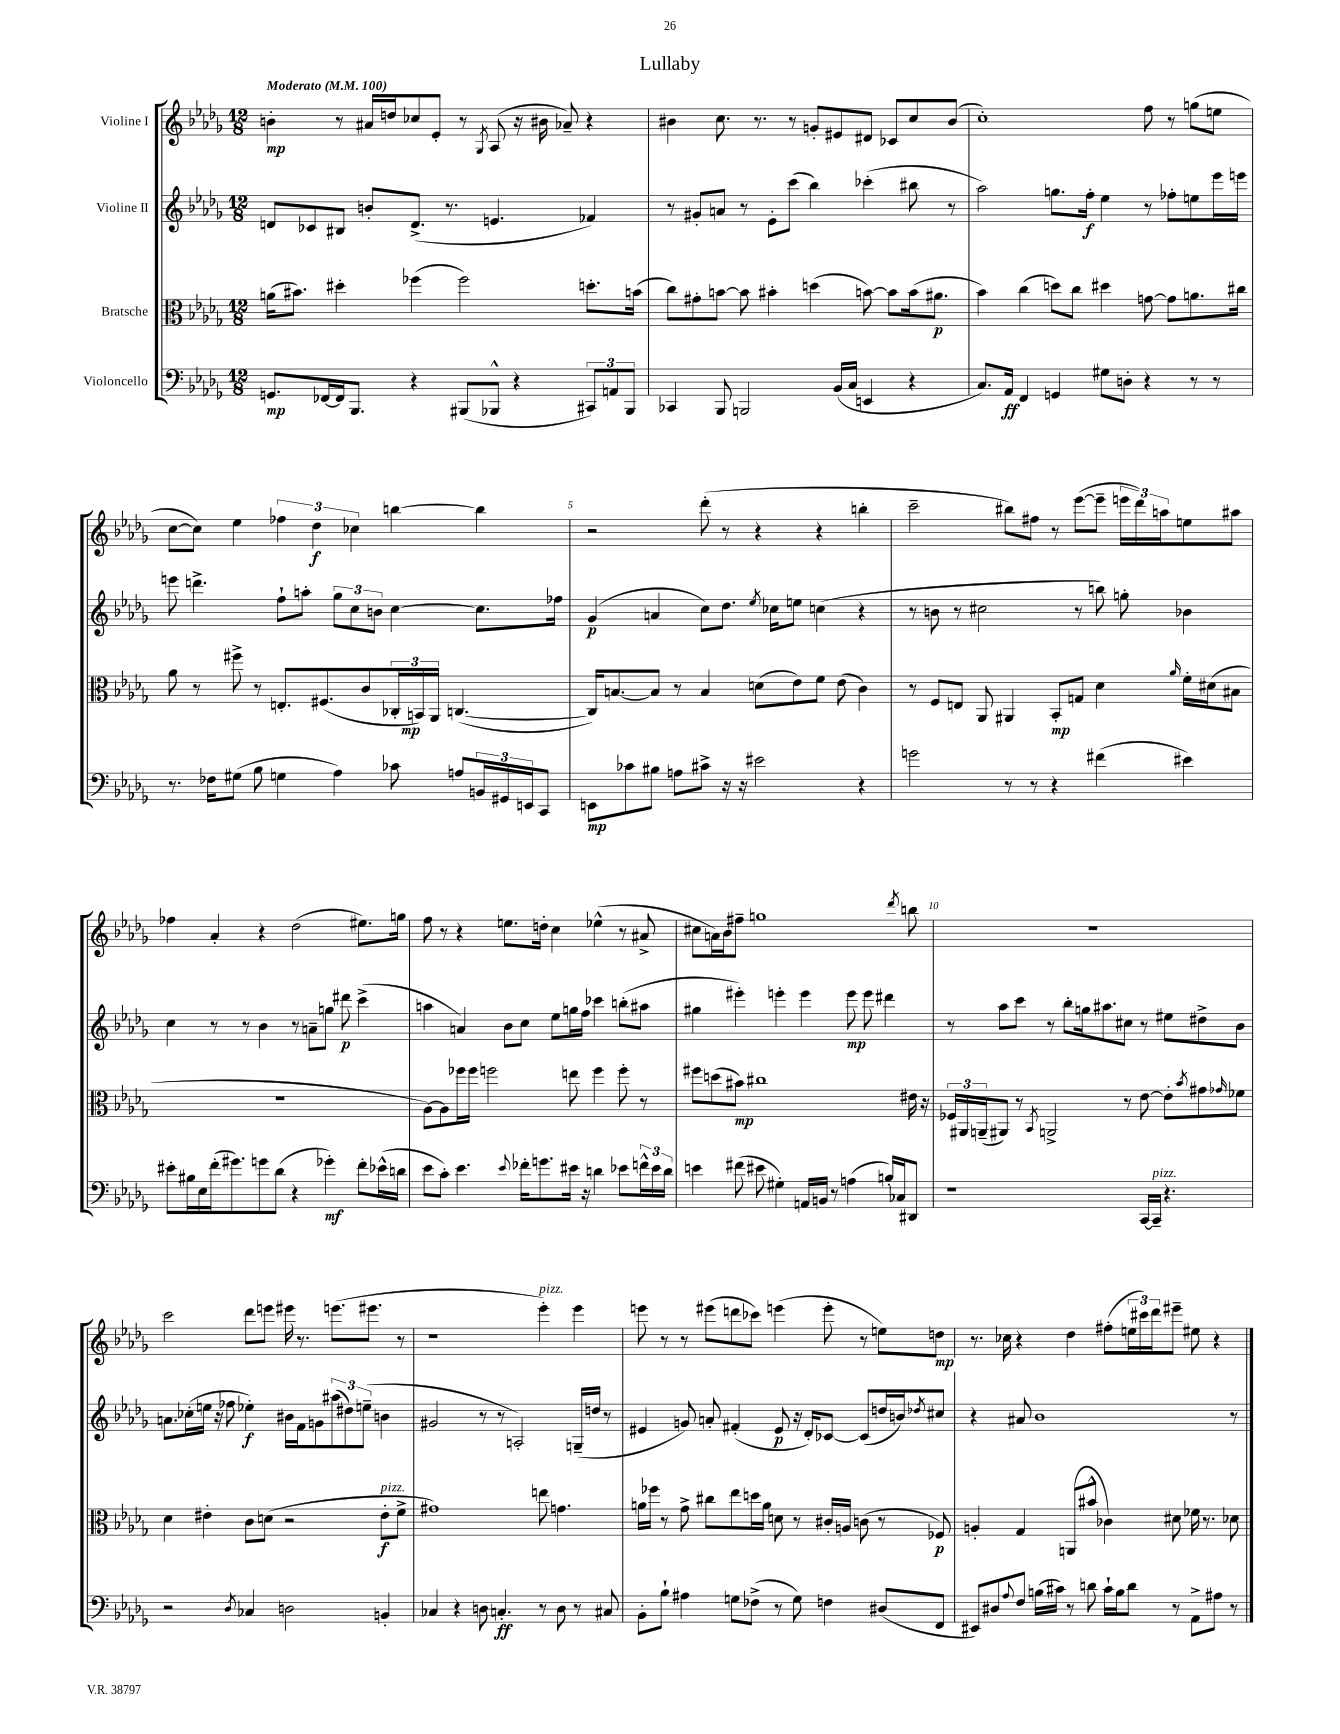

**kern	**kern	**kern	**kern
*staff4	*staff3	*staff2	*staff1
*clefF4	*clefC3	*clefG2	*clefG2
*k[b-e-a-d-g-]	*k[b-e-a-d-g-]	*k[b-e-a-d-g-]	*k[b-e-a-d-g-]
*M12/8	*M12/8	*M12/8	*M12/8
*MM100	*MM100	*MM100	*MM100
8.GG	(16a	8d	4b'
.	8.b#)	.	.
.	.	8c-	.
[16FF-	.	.	.
16FF-]	4dd#'	8B#	8r
8.BBB-	.	.	.
.	.	8b'	16a#
.	.	.	16dd
4r	(4ff-	(8.d^	8cc-
.	.	.	8e-'
.	.	8.r	.
(8BBB#	2ff-)	.	8r
.	.	.	8qG-
8BBB-^^	.	4.e	(8A-
4r	.	.	16r
.	.	.	16b#
.	.	.	8a-~)
12CC#)	8.dd'	4f-)	4r
12AA	.	.	.
12BBB-	.	.	.
.	(16b	.	.
=	=	=	=
4CC-	8cc)	8r	4b#
.	8g#'	8g#'	.
8BBB-	[8b	8a	8.cc
2BBB	8b]	8r	.
.	.	.	8.r
.	4b#'	8e-'	.
.	.	(8ccc	8r
.	(4dd	4bb-)	8g'
(16BB-	.	.	8e#
16C	.	.	.
4EE	[8b)	(4ccc-'	8d#
.	8b]	.	8c-
4r	(16b	8bb#	8cc
.	8.a#	.	.
.	.	8r	(8b#
=	=	=	=
8.C)	4b-)	2aa-)	1cc')
16AA-	.	.	.
4FF	(4cc	.	.
4GG	8dd)	8.gg	.
.	8cc	.	.
.	.	16ff'	.
8G#	4dd#	4ee-	.
8D'	.	.	.
4r	[8g	8r	8ff
.	8g]	8ff-'	8r
8r	8.a	8ee	(8gg
8r	.	16eee-	8ee
.	16cc#	16eee	.
=	=	=	=
8.r	8a-	8eee	[8cc
.	8r	4.ddd^	8cc])
16F-	.	.	.
(8G#	8ff#^	.	4ee-
8B-	8r	.	.
4G	8.E'	8ff`	6ff-
.	.	8aa'	.
.	.	.	6dd-
.	(8.F#	.	.
4A-)	.	12gg-	.
.	.	12cc	6cc-
.	8c	.	.
.	.	12b	.
8c-	24C-'	[4cc	[4bb
.	24BB)	.	.
.	24AA-	.	.
8A	([4.C	.	.
24BB	.	8.cc]	4bb]
24GG#	.	.	.
24EE	.	.	.
8CC	.	.	.
.	.	16ff-	.
=	=	=	=
8EE	16C])	(4g-	2r
.	[8.B	.	.
8c-	.	.	.
8B#	8B]	4a	.
8A	8r	.	.
8c#^	4B	8cc)	(8ddd-'
16r	.	8.dd-	8r
16r	.	.	.
2e#	(8d	.	4r
.	.	8qee-	.
.	.	16cc-	.
.	8e-)	8ee	.
.	8f	(4cc	4r
.	(8e-	.	.
4r	4c)	4r	4bb'
=	=	=	=
2g	8r	8r	2ccc~
.	8F	8b	.
.	8E	8r	.
.	8AA-	2cc#	.
8r	4AA#	.	8bb#)
8r	.	.	8ff#
4r	8BB-'	.	8r
.	8G	8r	([8eee-
(4f#	4d-	8bb)	8eee-~]
.	.	8gg'	24eee
.	.	.	24ddd-)
.	.	.	24aa
.	16qqa-	.	.
4e#)	16f'	4b-	8ee
.	(16d#	.	.
.	8B#	.	8aa#
=	=	=	=
8e#'	1.r	4cc	4ff-
16B#	.	.	.
16E-	.	.	.
(16f'	.	8r	4a-'
8.g#)	.	.	.
.	.	8r	.
8g	.	4b-	4r
(8d-	.	.	.
4r	.	8r	(2dd-
.	.	8a~	.
4g-')	.	8gg	.
.	.	8ddd#	.
8f'	.	(4ccc^	8.ee#)
(16e-^^	.	.	.
16d	.	.	16gg
=	=	=	=
8e-	[8A-)	4aa	8ff
8c')	8A-]	.	8r
4.e-	16ff-	4a)	4r
.	16ff-	.	.
.	2ff	.	.
.	.	8b-	8.ee
8qqe-	.	.	.
16f-'	.	8cc	.
8.g	.	.	16dd'
.	.	8ee-	4cc
16e#	8ee	16gg	.
16r	.	16ff	.
4d	4ff	4ccc-	(4ee-^^
8e-	8ff'	(8bb'	8r
24f^^	8r	8aa#	8a#^
24e-	.	.	.
24d	.	.	.
=	=	=	=
4e	8ff#	4gg#	8cc#
.	(8dd	.	16a)
.	.	.	16b-
(8f#	8b#)	4eee#')	8ff#~
8e#	1cc#	.	1gg
4G#')	.	4eee'	.
16AA	.	4eee	.
16BB	.	.	.
8r	.	.	.
(4A	.	8eee	.
.	.	8eee	.
16B')	.	4ddd#	.
16C-	.	.	.
.	.	.	8qddd-
8DD#	16e#	.	8bb
.	16r	.	.
=	=	=	=
1r	24F-	8r	1.r
.	24AA#	.	.
.	(24AA~	.	.
.	8AA#)	8aa-	.
.	8r	8ccc	.
.	8qBB-	.	.
.	2AA^	8r	.
.	.	8bb-'	.
.	.	16gg	.
.	.	8.aa#	.
.	8r	8cc#	.
[16CC	[8e-	8r	.
16CC~]	.	.	.
4.r	8e-']	8ee#	.
.	8qb-	.	.
.	8g#	8dd#^	.
.	16qqg-	.	.
.	8f-	8b-	.
=	=	=	=
2r	4d-	8.a	2ccc
.	.	(16cc-'	.
.	4e#'	16ee	.
.	.	16r	.
.	.	8ff-	.
8qD-	.	.	.
4C-	8c	4ee-')	8ddd-
.	(8d	.	8eee
2D	2r	16b#	16eee#
.	.	16f	8.r
.	.	8g	.
.	.	(12aa#	(8.eee
.	.	12dd#)	.
.	.	(12ee~	.
.	.	.	8.eee#
4BB'	8e#'	4b	.
.	8f^	.	8r
=	=	=	=
4C-	1g#)	2g#	1r
4r	.	.	.
8D	.	8r	.
4.C'	.	8r	.
.	.	2A')	.
8r	8ee	.	4eee-')
8D	4.g	.	.
8r	.	(16G~	4eee-
.	.	16dd	.
8C#	.	8r	.
=	=	=	=
8BB-'	16a	4e#	8eee
.	16ff-	.	.
8B-`	8r	.	8r
4A#	8g-^	8g)	8r
.	8cc#	8a'	(8eee#
8G	8ee-	(4f#'	8ddd
(8F-^	16dd	.	8ccc-)
.	16a	.	.
8r	8d	8e#	(4eee
8G)	8r	16r	.
.	.	16d-')	.
4F	16c#'	[8c-	8eee'
.	16A	.	.
.	(8c	(8c-]	8r
(8D#	8r	16dd	8ee)
.	.	16b)	.
.	.	8qdd-	.
8FF	8F-)	8cc#	8dd
=	=	=	=
8EE#)	4A'	4r	8.r
8D#	.	.	.
.	.	.	16cc-
8qqA-	.	.	.
8F	4G-	8a#	4r
(16B	.	1b-	.
16c#)	.	.	.
8r	(8AA	.	4dd-
8d	8b#^^	.	.
16c#`	4c-)	.	(8ff#'
16B	.	.	.
8d	.	.	24ee
.	.	.	24ccc#)
.	.	.	24ddd-
8r	8d#	.	8eee#~
8AA-^	16f-	.	8ee#
.	8.r	.	.
8A#	.	.	4r
8r	8d-	8r	.
==	==	==	==
*-	*-	*-	*-
